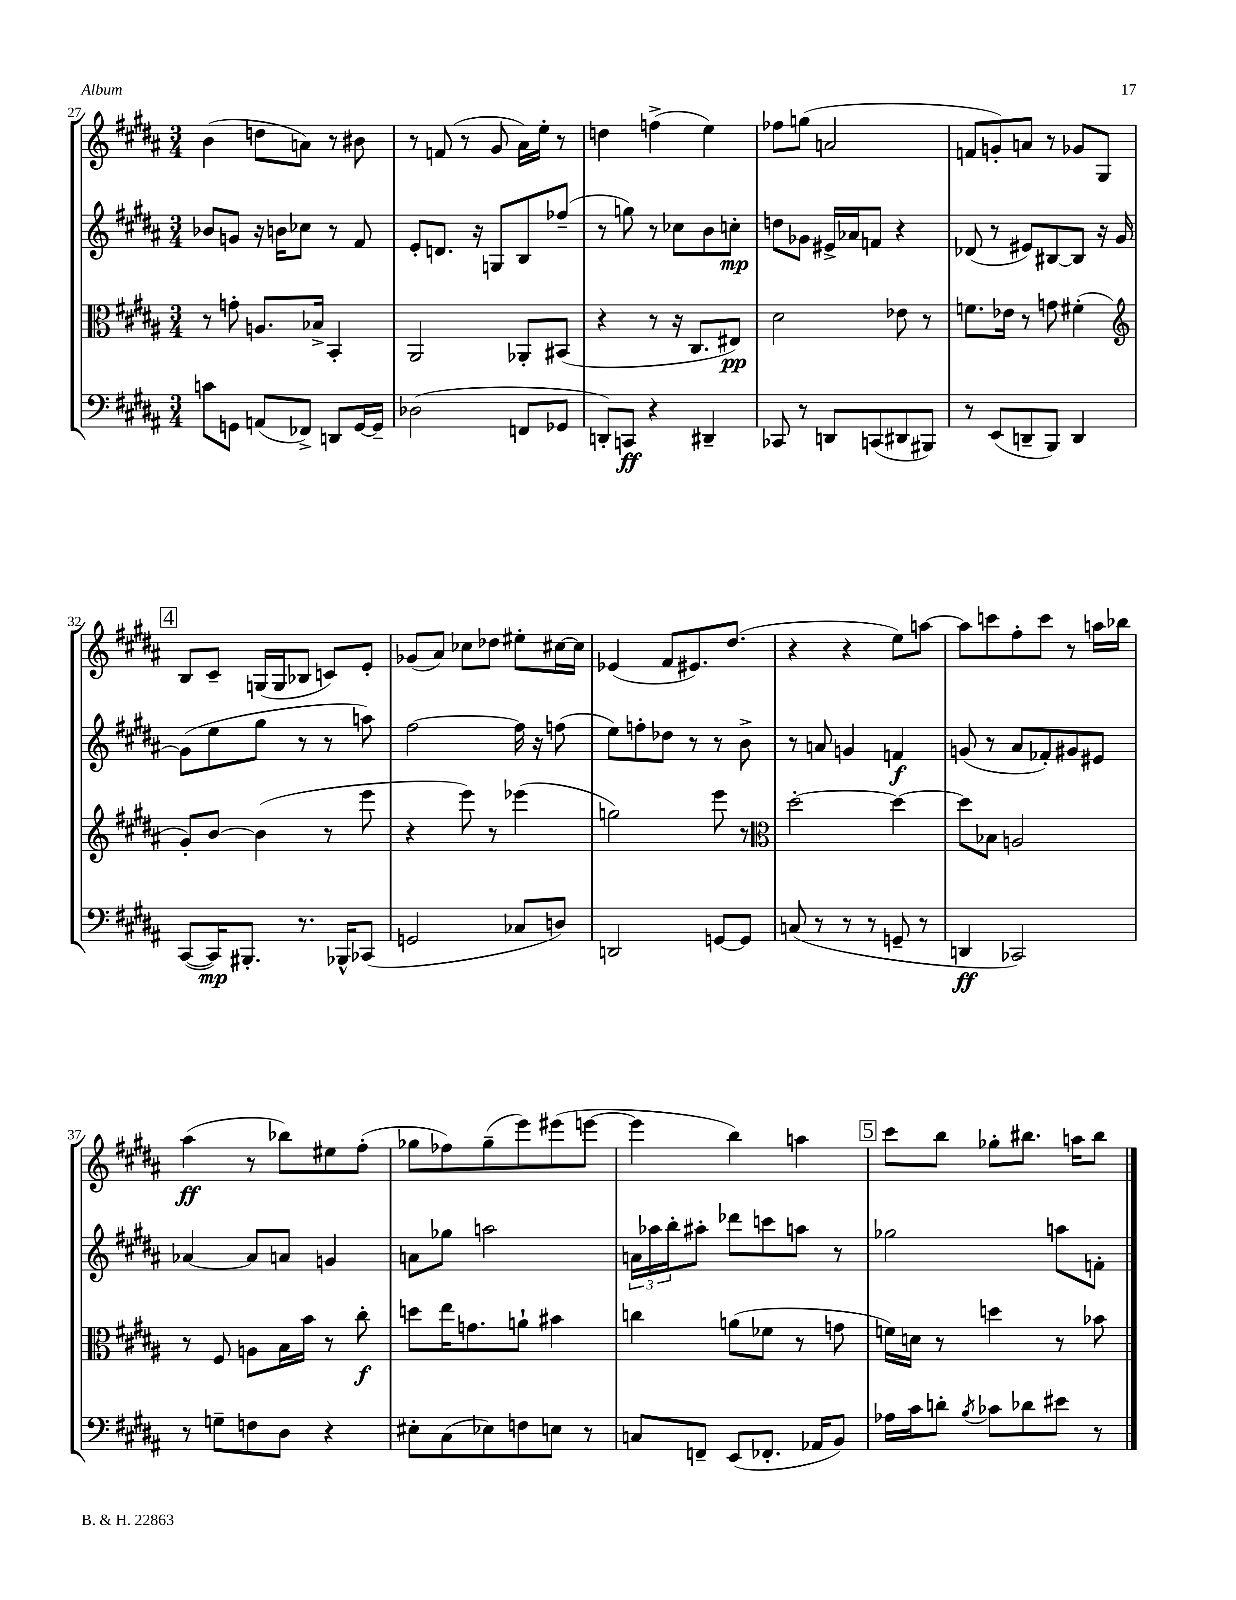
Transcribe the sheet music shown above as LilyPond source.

<<
\new StaffGroup <<
\new Staff = "s0" {
    \clef treble \key b \major \numericTimeSignature \time 3/4
    b'4( d''8 a'8) r8 bis'8 |
    r8 f'8( r8 gis'8 ais'16) e''16-. r8 |
    d''4 f''4->( e''4) |
    fes''8 g''8( a'2 |
    f'8 g'8-.) a'8 r8 ges'8 gis8 |
    \mark \markup { \box "4" } b8 cis'8-- g16( g16 bes8 c'8) e'8-. |
    ges'8( ais'8) ces''8 des''8 eis''8-. cis''16~ cis''16 |
    ees'4( fis'8 eis'8.) dis''8.( |
    r4 r4 e''8) a''8~ |
    a''8 c'''8 fis''8-. c'''8 r8 a''16 bes''16 |
    ais''4\ff( r8 bes''8) eis''8 fis''8-.( |
    ges''8 fes''8) ges''8--( e'''8) eis'''8( e'''8~ |
    e'''4 b''4) a''4 |
    \mark \markup { \box "5" } cis'''8 b''8 ges''8-. bis''8. a''16 bis''8 \bar "|." |
}
\new Staff = "s1" {
    \clef treble \key b \major \numericTimeSignature \time 3/4
    bes'8 g'8 r16 b'16 ces''8 r8 fis'8 |
    e'8-. d'8. r16 g8 b8 fes''8--( |
    r8 g''8) r8 ces''8 b'8 c''8-.\mp |
    d''8 ges'8 eis'16-> aes'16 f'8 r4 |
    des'8( r8 eis'8) bis8~ bis8 r16 gis'16~ |
    \mark \markup { \box "4" } gis'8( e''8 gis''8 r8 r8 a''8) |
    fis''2~ fis''16 r16 f''8( |
    e''8) f''8-. des''8 r8 r8 b'8-> |
    r8 a'8 g'4 f'4\f |
    g'8( r8 ais'8 fes'8-.) gis'8 eis'8 |
    aes'4~ aes'8 a'8 g'4 |
    a'8 ges''8 a''2 |
    \tuplet 3/2 { a'16 aes''16 b''16-. } ais''8-. des'''8 c'''8 a''8 r8 |
    \mark \markup { \box "5" } ges''2 a''8 f'8-. \bar "|." |
}
\new Staff = "s2" {
    \clef alto \key b \major \numericTimeSignature \time 3/4
    r8 g'8-. a8. bes16-> b,4-. |
    ais,2 aes,8-. bis,8( |
    r4 r8 r16 cis8. eis8\pp) |
    dis'2 ees'8 r8 |
    f'8. ees'16 r8 g'8 fis'4-.( |
    \mark \markup { \box "4" } \clef treble gis'8-.) b'8~ b'4( r8 e'''8 |
    r4 e'''8) r8 ees'''4( |
    g''2) e'''8 r8 |
    \clef alto dis''2~-. dis''4~ |
    dis''8 bes8 a2 |
    r8 fis8 a8 b16 b'16 r8 cis''8-.\f |
    d''8 e''16 g'8. a'8-! bis'4 |
    c''4 a'8( fes'8 r8 g'8 |
    \mark \markup { \box "5" } f'16) d'16 r8 d''4 r8 bes'8 \bar "|." |
}
\new Staff = "s3" {
    \clef bass \key b \major \numericTimeSignature \time 3/4
    c'8 g,8 a,8( fes,8->) d,8 g,16~ g,16-- |
    des2( f,8 ges,8 |
    d,8-.) c,8\ff r4 dis,4-- |
    ces,8 r8 d,8 c,8( dis,8 bis,,8) |
    r8 e,8( d,8-- b,,8) d,4 |
    \mark \markup { \box "4" } cis,8~( cis,16\mp) bis,,8.-. r8. bes,,16-^ ces,8( |
    g,2 ces8 d8) |
    d,2 g,8~ g,8 |
    c8( r8 r8 r8 g,8-- r8 |
    d,4\ff ces,2) |
    r8 g8-- f8 dis8 r4 |
    eis8-. cis8( ees8) f8 e8 r8 |
    c8 f,8-- e,8( fes,8.-. aes,16 b,8) |
    \mark \markup { \box "5" } aes16 cis'16 d'8-. \acciaccatura { b8 } ces'8 des'8 eis'8 r8 \bar "|." |
}
>>
>>
\layout { \context { \Score currentBarNumber = #27 } }
